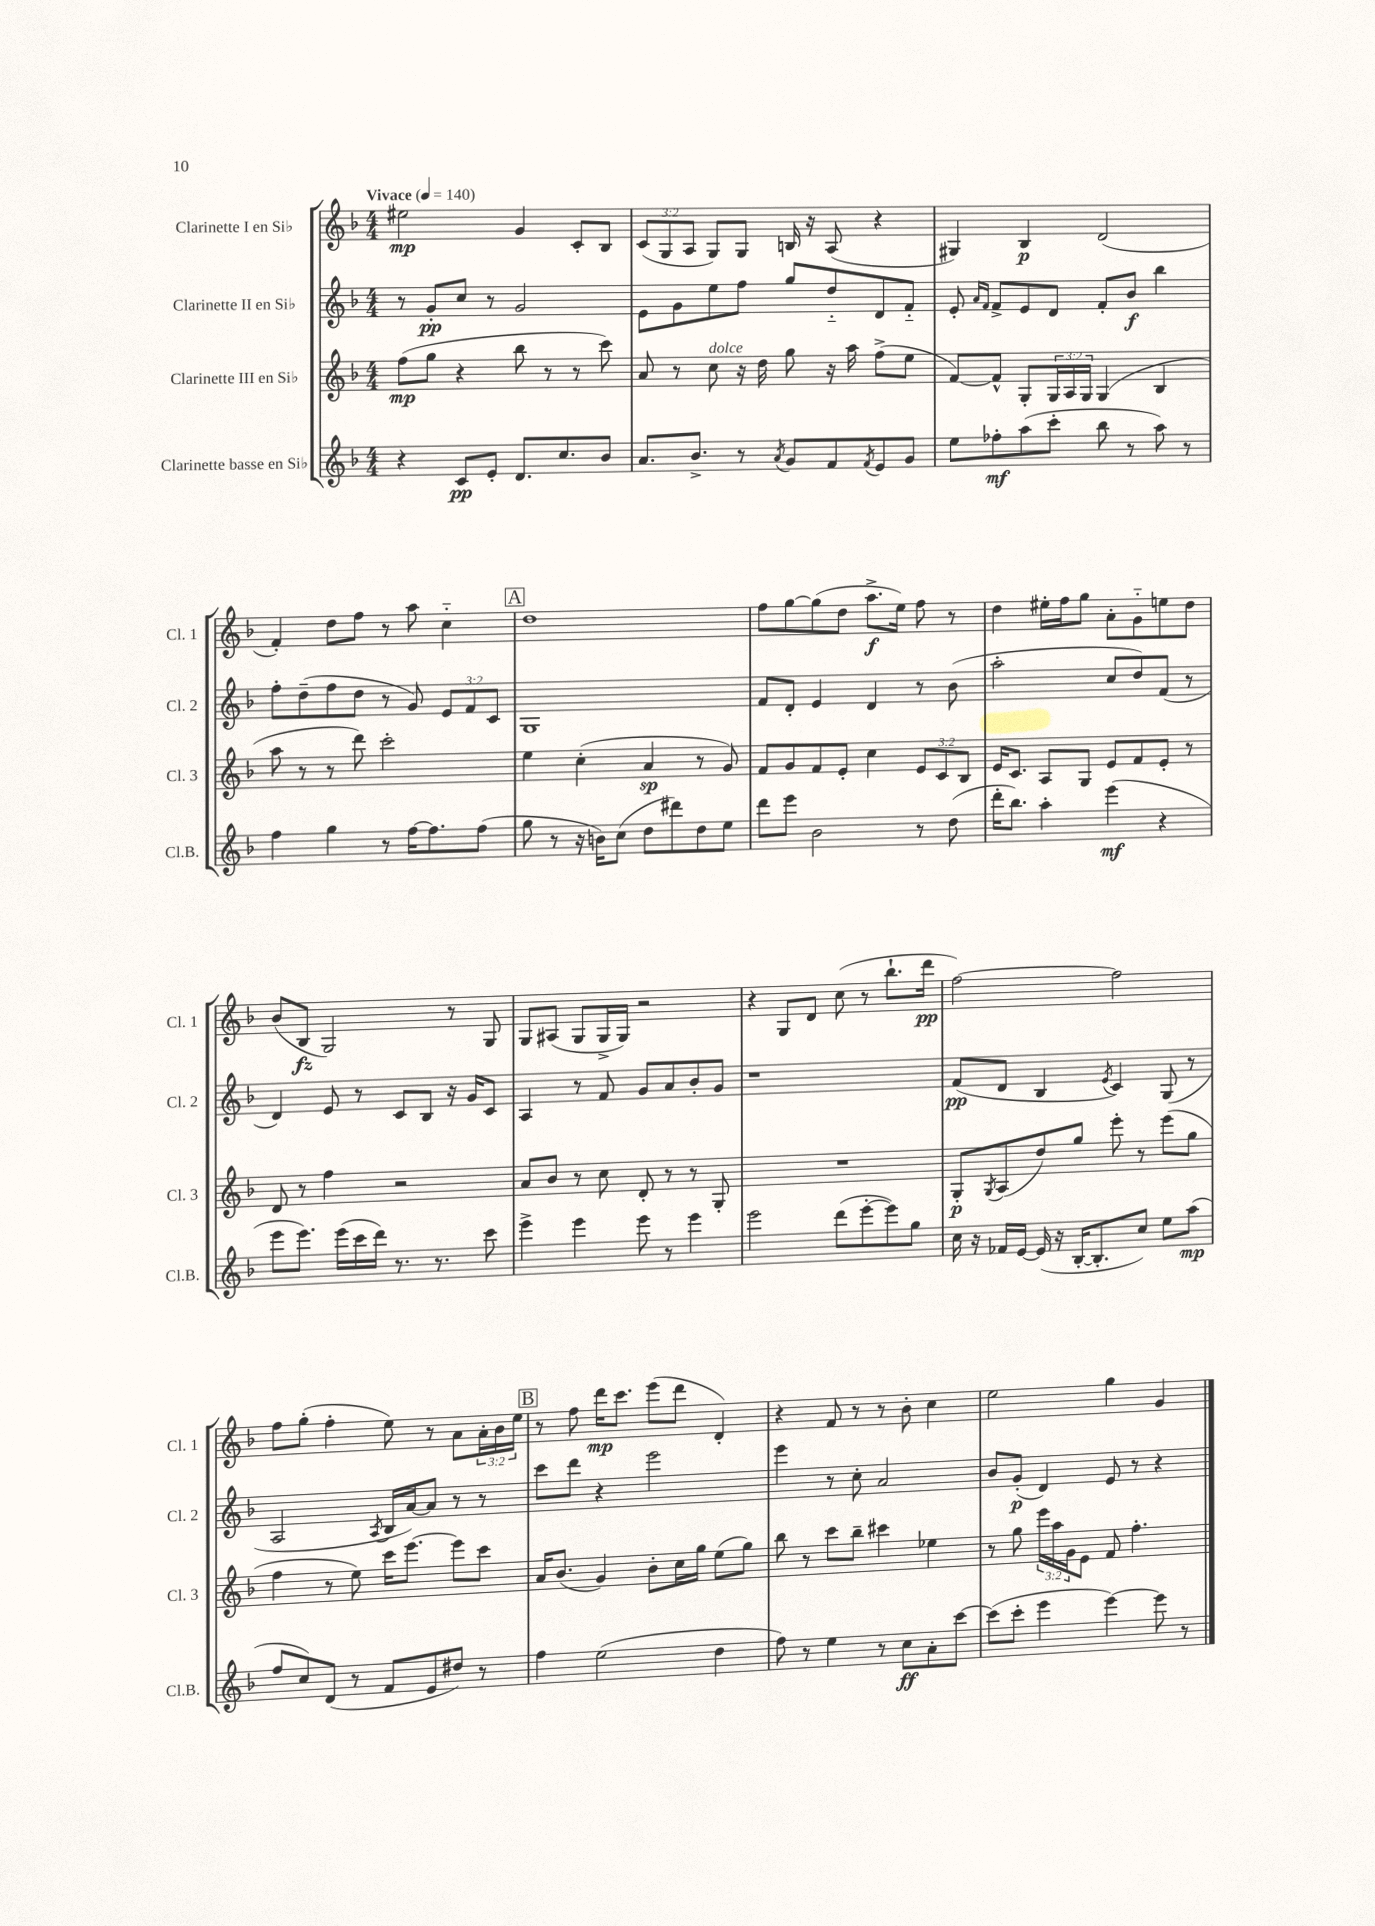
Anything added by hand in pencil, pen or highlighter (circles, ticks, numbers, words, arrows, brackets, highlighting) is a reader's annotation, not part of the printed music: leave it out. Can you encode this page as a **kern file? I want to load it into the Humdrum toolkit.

**kern	**kern	**kern	**kern
*staff4	*staff3	*staff2	*staff1
*clefG2	*clefG2	*clefG2	*clefG2
*k[b-]	*k[b-]	*k[b-]	*k[b-]
*M4/4	*M4/4	*M4/4	*M4/4
*MM140	*MM140	*MM140	*MM140
4r	(8ff\L	8r	2ee#\
.	8gg\J	8g'/L	.
8c/L	4r	8cc/J	.
8e'/J	.	8r	.
8.d/L	8bb-\	2g/	4g/
.	8r	.	.
8.cc/	.	.	.
.	8r	.	8c'/L
8b-/J	8ccc\)	.	8B-/J
=	=	=	=
8.a/L	8a/	8e\L	(12c/L
.	.	.	12G/
.	8r	8g\	.
.	.	.	12A/J
8.b-^/J	.	.	.
.	8cc\	8ee\	8G/L)
8r	16r	8ff\J	8G/J
.	16dd\	.	.
8qa/	.	.	.
8g/L	8gg\	8gg/L	16B/
.	.	.	16r
8f/	16r	8dd'~/	(8A/
.	16aa\	.	.
8qf/	.	.	.
8e/	(8ff^\L	8d/	4r
8g/J	8ee\J	8f'~/J	.
=	=	=	=
8ee\L	[8f/L)	8e'/	4G#/)
.	.	16qqa/LL	.
.	.	16qqf/JJ	.
8ff-'\	8f^^/]J	8f^/L	.
(8aa\	8G'/L	8e/	4B-/
8ccc'\J	24G/L	8d/J	.
.	24A/	.	.
.	24G/JJ	.	.
8bb-\	(4G/	8f'/L	(2d/
8r	.	8b-/J	.
8aa\)	4B-/	4bb-\	.
8r	.	.	.
=	=	=	=
4ff\	8aa\	8ff'\L	4f'/)
.	8r	(8dd~\	.
4gg\	8r	8ff\	8dd\L
.	8ddd\)	8dd\J	8ff\J
8r	2ccc'\	8r	8r
[16ff\LK	.	8g/)	8aa\
8.ff\]	.	.	.
.	.	12e/L	4cc'~\
.	.	12f/	.
(8ff\J	.	.	.
.	.	12c/J	.
=	=	=	=
8gg\	4ee\	1G	1dd
8r	.	.	.
16r	(4cc'\	.	.
16b\LK)	.	.	.
(8cc\J	.	.	.
8dd\L	4a/	.	.
8ddd#\)	.	.	.
8dd\	8r	.	.
8ee\J	8g/)	.	.
=	=	=	=
8ddd\L	8f/L	8f/L	8ff\L
8eee\J	8g/	8d'/J	[8gg\
2b-\	8f/	4e/	(8gg\]
.	8e'/J	.	8dd\J
.	4cc\	4d/	8.aa^\L
.	.	.	16ee\Jk)
8r	12e/L	8r	8ff\
.	12c/	.	.
(8dd\	.	(8b-\	8r
.	12B-/J	.	.
=	=	=	=
16ddd'\LK	16e/LK	2aa'\	4dd\
8.bb-\J)	8.c/J	.	.
4aa'\	8A/L	.	16ee#'\LL
.	.	.	16ff\J
.	8G/J	.	8gg\J
(4eee\	8e/L	8cc/L	8a'\L
.	8f/	8dd/)	8g'~\
4r	8e'/J	(8f/J	8ee\
.	8r	8r	8dd\J
=	=	=	=
8eee\L	8d/	4d/)	(8b-/L
8.eee\J)	8r	.	8B-/J
.	4ff\	8e/	2G/)
(16eee\LL	.	.	.
16ccc\	.	8r	.
16ddd\JJ)	.	.	.
8.r	2r	8c/L	.
.	.	8B-/J	.
8.r	.	.	.
.	.	16r	8r
.	.	16g/LK	.
8ccc\	.	8c/J	8G/
=	=	=	=
4eee^\	8a/L	4A/	8G/L
.	8b-/J	.	(8A#/J
4eee\	8r	8r	8G/L
.	8cc\	8f/	16G^/L
.	.	.	16G/JJ)
8eee\	8d'/	8g/L	2r
8r	8r	8a/	.
4eee\	8r	8b-'/	.
.	8G'/	8g/J	.
=	=	=	=
2eee\	1r	1r	4r
.	.	.	8G/L
.	.	.	8d/J
(8ddd\L	.	.	(8cc\
[8eee'\	.	.	8r
8eee\])	.	.	8.bb-`\L
8gg\J	.	.	.
.	.	.	16ddd\Jk
=	=	=	=
16cc\	8G'/L	(8f/L	[2ff\)
16r	.	.	.
.	8qG/	.	.
16f-/LL	(8A/	8d/J	.
[16e/JJ	.	.	.
(16e/]	8dd/)	4B-/	.
16r	.	.	.
[16B-'/LK	8gg/J	.	.
8.B-'/]	.	.	.
.	.	8qe/	.
.	8eee'\	4c/)	2ff\]
8cc/J)	8r	.	.
8ee\L	(8eee\L	(8G/	.
(8aa\J	8gg\J	8r	.
=	=	=	=
8ff/L	4ff\	2A/	8ff\L
8cc/)	.	.	(8gg'\J
(8d/J	8r	.	4ff'\
8r	8ee\)	.	.
.	.	8qA/	.
8f/L	16ccc\LK	16B-/LL	8ee\)
.	[8.eee\J	[16a/J)	.
8e/	.	8a/]J	8r
8dd#/J)	8eee\]L	8r	8a\L
8r	8ccc\J	8r	24a'\L
.	.	.	24b-\
.	.	.	24ee\JJ
=	=	=	=
4ff\	16a/LK	8ccc\L	8r
.	(8.b-/J	.	.
.	.	8ddd\J	8ff\
(2ee\	4g/)	4r	16ddd\LK
.	.	.	8.ccc\J
.	8b-'\L	2eee\	(8eee\L
.	16cc\L	.	8ddd\J
.	16gg\JJ	.	.
4dd\	(8ee\L	.	4d'/)
.	8gg\J)	.	.
=	=	=	=
8ff\)	8bb-\	4eee\	4r
8r	8r	.	.
4ee\	8ccc\L	8r	8f/
.	8bb-~\J	8cc'\	8r
8r	4ccc#\	2a/	8r
8cc\L	.	.	8b-'\
8a'\	4ee-\	.	4cc\
[8ccc\J	.	.	.
=	=	=	=
(8ccc\]L	8r	8b-/L	2ee\
8ccc'\J	8gg\	(8g'/J	.
4eee\	24eee\LL	4d/)	.
.	24aa\	.	.
.	24g\J	.	.
.	8e\J	.	.
[4eee\)	8f/	8e/	4gg\
.	4.ff'\	8r	.
8eee\]	.	4r	4g/
8r	.	.	.
==	==	==	==
*-	*-	*-	*-
